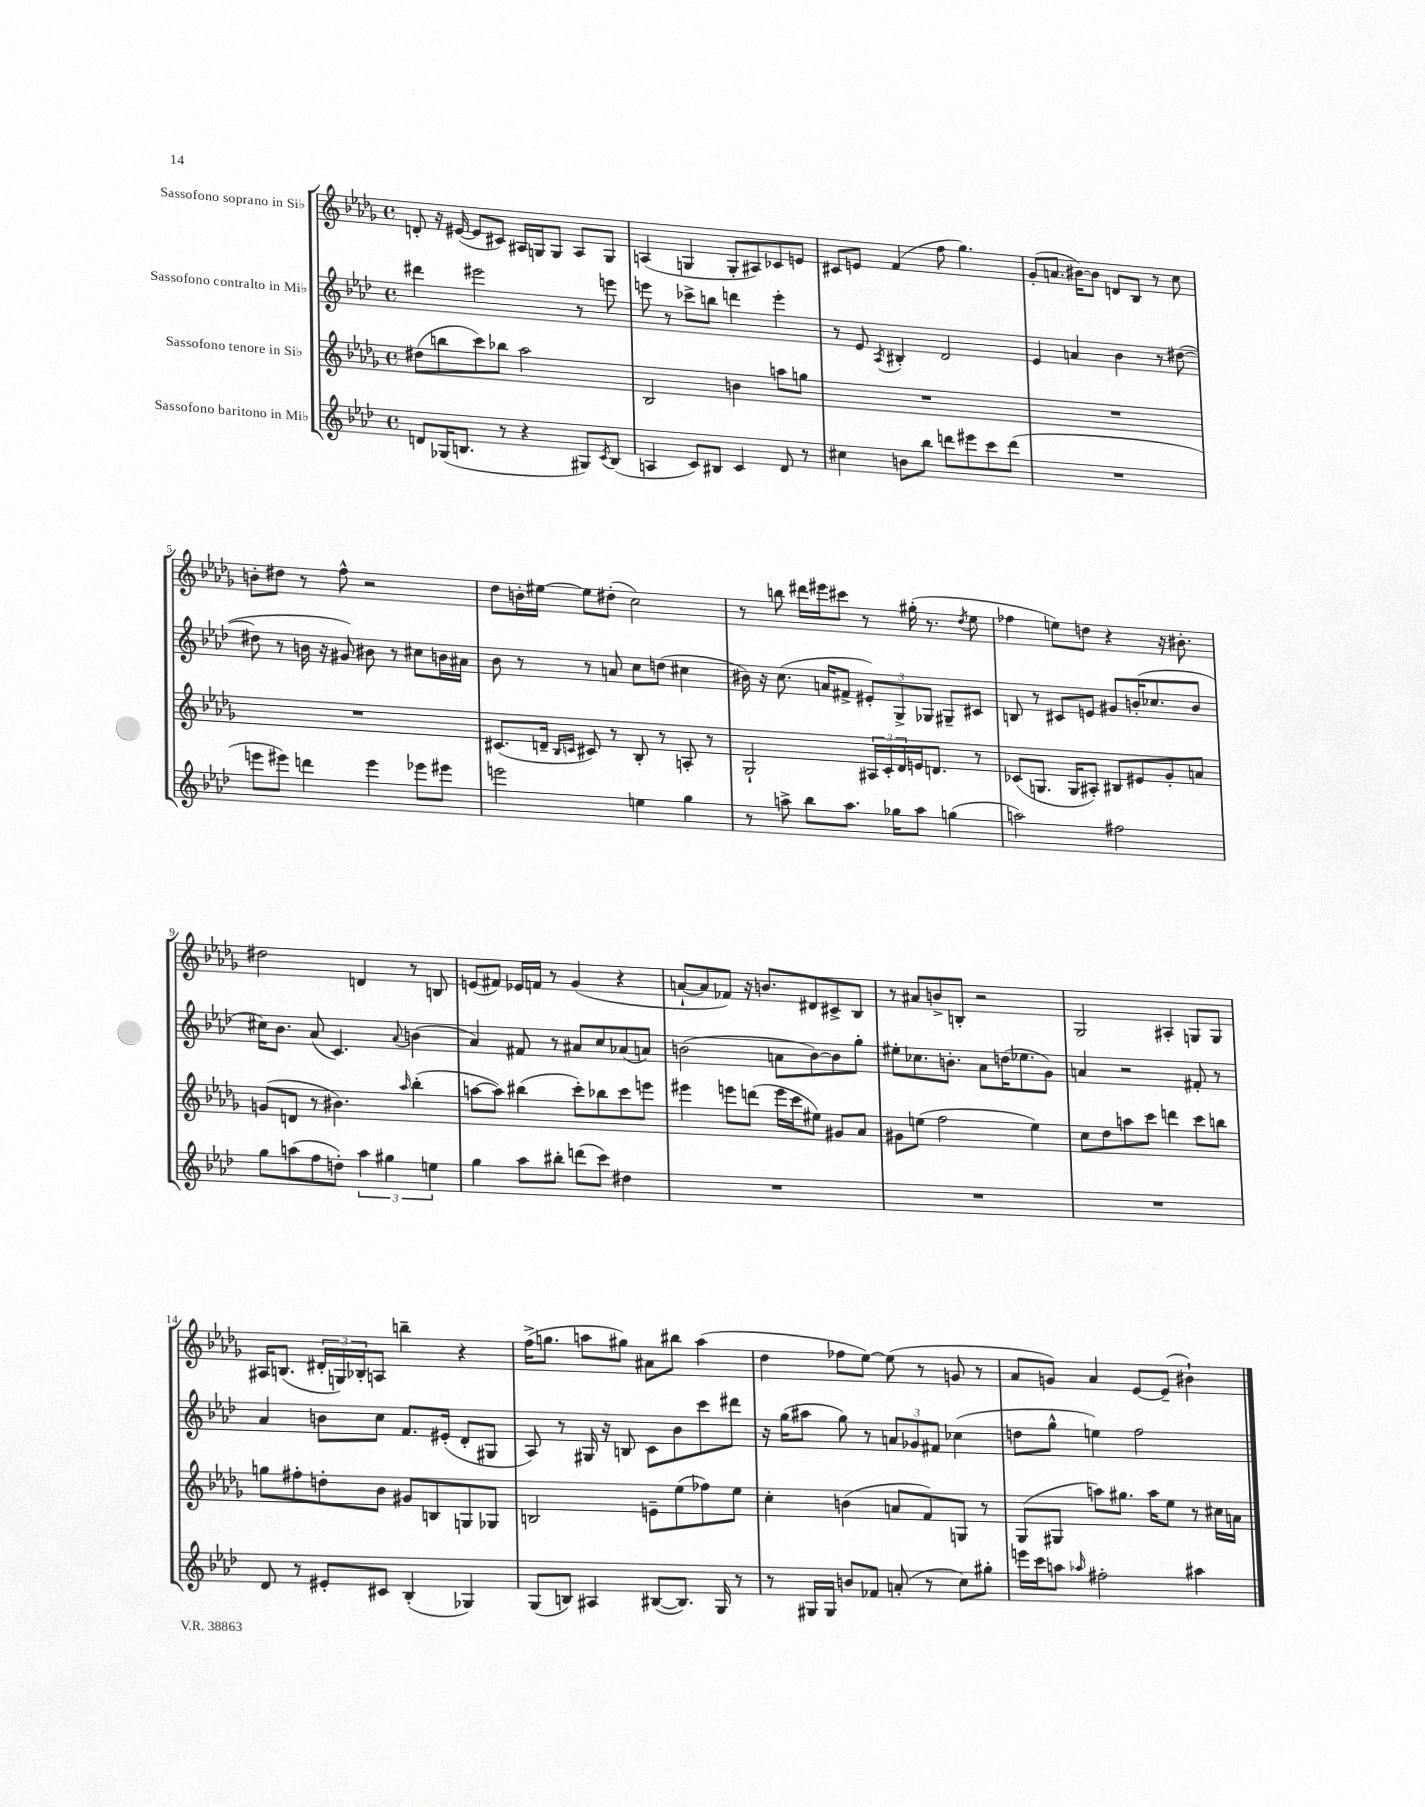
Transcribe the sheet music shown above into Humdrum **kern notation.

**kern	**kern	**kern	**kern
*staff4	*staff3	*staff2	*staff1
*clefG2	*clefG2	*clefG2	*clefG2
*k[b-e-a-d-]	*k[b-e-a-d-g-]	*k[b-e-a-d-]	*k[b-e-a-d-g-]
*M4/4	*M4/4	*M4/4	*M4/4
*met(c)	*met(c)	*met(c)	*met(c)
8d	(8dd#	4ddd#	8d'
(16G-	8bb	.	16r
8.B	.	.	([16e#
.	8ccc)	2eee#	8e#]
8r	8bb-	.	8c#)
4r	2aa-	.	16A#
.	.	.	16G
.	.	.	8G
8G#)	.	8r	8A#
8qc	.	.	.
(8B	.	8eee	8G
=	=	=	=
4A	2B-	8eee	(4A
.	.	8r	.
8c)	.	8ccc-^	4G
8B#	.	8bb	.
4c	4b	4ddd	8G'
.	.	.	8A#)
8d-	8aa	4eee'	8c-
8r	8gg	.	8e
=	=	=	=
4cc#	1r	8r	8c#
.	.	8e-	8e
.	.	8qA-	.
8b	.	4B#'	(4f
8bb-	.	.	.
8ddd	.	2d-	8ff
8eee#	.	.	4.gg-)
8ccc	.	.	.
(8ddd	.	.	.
=	=	=	=
1r	1r	4e-	(8g-'
.	.	.	8.a
.	.	4a	.
.	.	.	[16b#)
.	.	.	8b#]
.	.	4b-	8d
.	.	.	8B-
.	.	8r	8r
.	.	([8dd#	8cc
=	=	=	=
8eee	1r	8dd#]	8b'
8eee#)	.	8r	8dd#
4ddd	.	16b	8r
.	.	16r	.
.	.	8g#)	8ff^^
4eee#	.	8b#	2r
.	.	8r	.
8eee-	.	8cc#	.
8eee#	.	16b	.
.	.	16a#	.
=	=	=	=
2eee	(8.c#	8b-	8dd-
.	.	8r	16b'
.	16d~	.	[16ee#
.	16qqB-	.	.
.	16qqc	.	.
.	8c#)	8r	8ee#]
.	8r	8a	(8dd#'
4ee	8B-'	8cc	2cc)
.	8r	(8dd	.
4gg	8A'	4cc#	.
.	8r	.	.
=	=	=	=
8r	2G-`	16b#)	8r
.	.	16r	.
8aa^	.	(8.cc	8bb
8bb-	.	.	16ddd#
.	.	16a	16eee#
8.aa	.	8f#^	8ccc#
.	24A#	12e#')	8r
.	24c'	.	.
16gg-	.	.	.
.	24d-	12G^	.
8aa	16e	.	(16gg#'
.	.	12G-	.
.	8.d	.	8.r
(4gg	.	8G#~	.
.	.	.	8qdd-
.	8r	8c#	8ee-
=	=	=	=
2aa)	(8c-	8B	4ff-
.	8.G	8r	.
.	.	8c#	8ee)
.	16G	.	.
.	8A#')	8e	8dd
2ff#	8B#	8g#	4r
.	8e#	(16b'	.
.	.	8.cc-	.
.	8g-'	.	16r
.	.	.	8.b#'
.	8a	8b	.
=	=	=	=
8gg	(8g	16cc#)	2dd#
.	.	8.b-	.
(8aa	8d	.	.
8ff	8r	(8a-	.
8dd')	4.b#)	4.c)	.
6aa	.	.	4d
6gg#	.	.	.
.	16qqaa-	8qqa-	.
.	(4bb-'	(4b	8r
6ee	.	.	.
.	.	.	8B
=	=	=	=
4gg	[8aa	4a-)	(8e
.	8aa])	.	8f#)
8aa-	(4bb#	8f#	16e-
.	.	.	16f
8bb#'	.	8r	8r
(8ddd	8ccc')	8a#	(4g-
8ccc)	8bb-	8cc	.
4dd#	8ccc	(8a-	4r
.	8eee	8a)	.
=	=	=	=
1r	4eee#	(2b	[8a`
.	.	.	8a]
.	8eee	.	8f-)
.	(8ddd	.	16r
.	.	.	8.b
.	16eee	8a	.
.	16ccc	.	.
.	8ee#)	[8b)	8d#
.	8g#	8b]	8c#^
.	8a-	8gg'	8B-
=	=	=	=
1r	8g#	8ee#'	8r
.	(8ee	8.cc-	8a#
.	2ff	.	8b^
.	.	8.b'	.
.	.	.	8B'
.	.	8a-	2r
.	.	(16dd	.
.	.	8.ee-	.
.	4ee)	.	.
.	.	8g)	.
=	=	=	=
1r	8cc	4a	2G-
.	8dd-	.	.
.	8aa	2r	.
.	8ccc	.	.
.	4ddd	.	4A#'
.	8ccc	8f#'	8G
.	8bb	8r	8G
=	=	=	=
8d-	8gg	4a-	16A#
.	.	.	(8.B
8r	8ff#'	.	.
8e#'	8dd'	8b	24d#'
.	.	.	24G)
.	.	.	24B-'
8c#	8b-	8cc	8A
(4B-'	8g#	8.f	4bb~
.	8B	.	.
.	.	(16e#'	.
4G-)	8G	8d-'	4r
.	8G-	8G#	.
=	=	=	=
(8G	2B	8A-)	(16ff^
.	.	.	8.gg
8B)	.	8r	.
4A#	.	16G#	8aa
.	.	16r	.
.	.	8B	8gg#)
([8B#	8e~	8c	8a#
8.B#])	(8ee-	8b-	8bb#
.	8ff-)	8ccc	(4aa
16G	.	.	.
8r	8ee-	8ddd#	.
=	=	=	=
8r	4cc'	16r	4dd-
.	.	(16gg	.
16G#	.	8aa#	.
16G#	.	.	.
8b	(4b	8gg)	8ff-
8f-	.	8r	[8ee-)
(8a'	8a	12a	(8ee-]
.	.	12g-	.
8r	8f)	.	8r
.	.	12f#	.
8cc)	8G	(4cc-	8g
8gg#'	8r	.	8r
=	=	=	=
16eee	(8G-	8dd	8a-
16ccc	.	.	.
8aa	8G#	8gg^^	8g)
16qqaa-	.	.	.
2ff#'	8aa)	4ee)	4a-
.	8.gg#	.	.
.	.	2ff	[8e-
.	16aa	.	.
.	8ee-	.	(8e-~]
4aa#	8r	.	4b#`)
.	16cc#	.	.
.	16a	.	.
==	==	==	==
*-	*-	*-	*-
